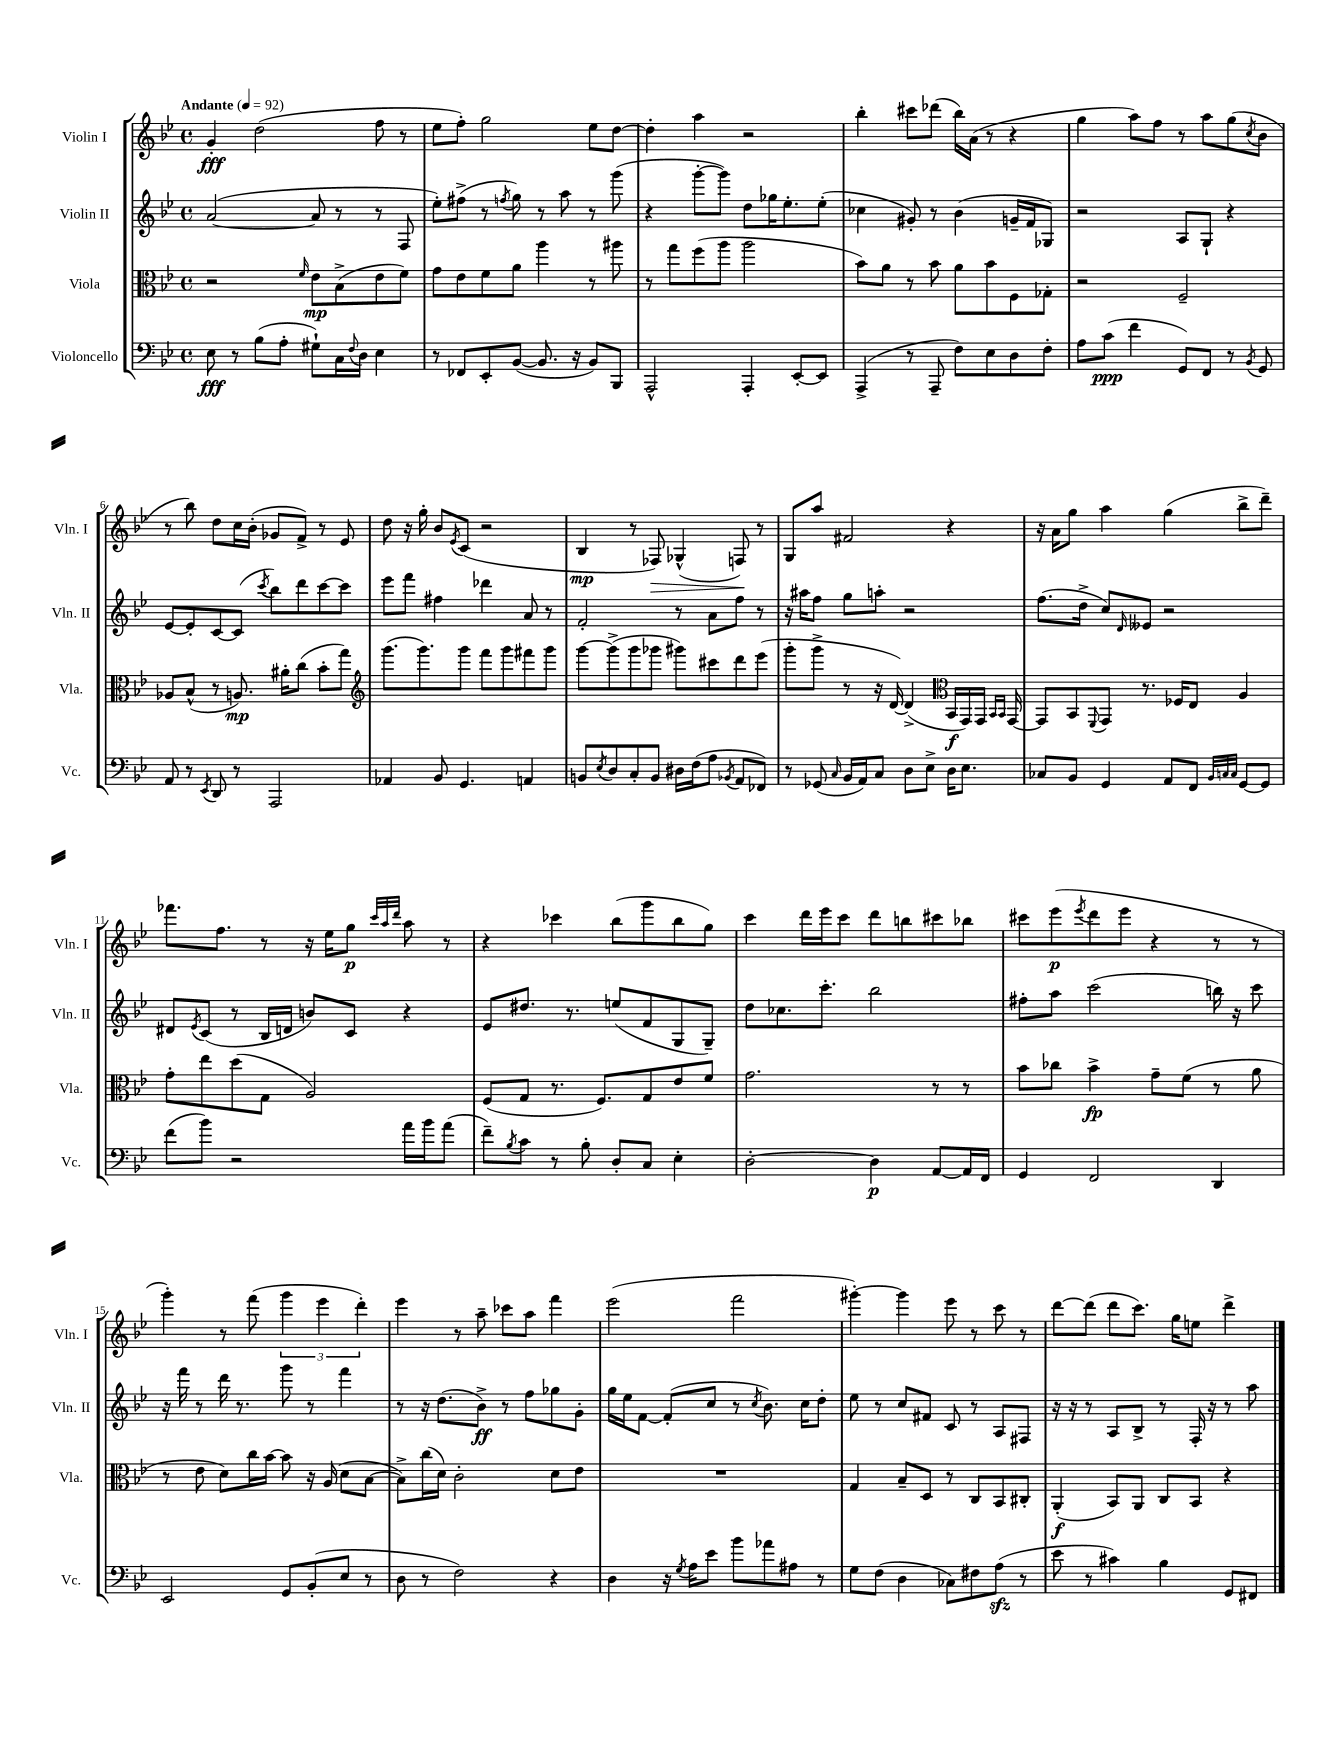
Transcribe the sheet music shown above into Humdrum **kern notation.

**kern	**kern	**kern	**kern
*staff4	*staff3	*staff2	*staff1
*clefF4	*clefC3	*clefG2	*clefG2
*k[b-e-]	*k[b-e-]	*k[b-e-]	*k[b-e-]
*M4/4	*M4/4	*M4/4	*M4/4
*met(c)	*met(c)	*met(c)	*met(c)
*MM92	*MM92	*MM92	*MM92
8E-\	2r	([2a/	4g'/
8r	.	.	.
(8B-\L	.	.	(2dd\
8A'\J	.	.	.
.	16qqf/	.	.
8G#`\L)	8e-\L	8a/]	.
16C\L	(8B-^\	8r	.
8qqF/	.	.	.
16D\JJ	.	.	.
4E-\	8e-\	8r	8ff\
.	8f\J)	8F/	8r
=	=	=	=
8r	8g\L	8ee-'\L)	8ee-\L
8FF-/L	8e-\	(8ff#^\J	8ff'\J)
8EE-'/	8f\	8r	2gg\
.	.	8qff/	.
([8BB-/J	8a\J	8gg\)	.
8.BB-/]	4aa\	8r	.
.	.	8aa\	.
16r	.	.	.
8BB-/L)	8r	8r	8ee-\L
8BBB-/J	8aa#\	(8ggg\	[8dd\J
=	=	=	=
2AAA^^/	8r	4r	4dd'\]
.	8gg\L	.	.
.	(8ff\	[8ggg'\L	4aa\
.	8aa\J	8ggg\]J)	.
4AAA'/	2aa\	8dd\L	2r
.	.	16gg-\K	.
.	.	8.ee-'\	.
[8EE-'/L	.	.	.
8EE-/]J	.	(8ee-'\J	.
=	=	=	=
(4AAA^/	8b-\L)	4cc-\	4bb-'\
.	8a\J	.	.
8r	8r	8g#'/)	8ccc#\L
8AAA~/	8b-\	8r	(8ddd-\J
8F\L)	8a\L	(4b-\	16bb-\LL)
.	.	.	(16a\JJ
8E-\	8b-\	.	8r
8D\	8F\	16g~/LL	4r
.	.	16f/J	.
8F'\J	8G-'\J	8G-/J)	.
=	=	=	=
8A\L	2r	2r	4gg\
(8c\J	.	.	.
4f\	.	.	8aa\L)
.	.	.	8ff\J
8GG/L)	2F~/	8A/L	8r
8FF/J	.	8G`/J	8aa\L
8r	.	4r	(8gg\
8qBB-/	.	.	8qcc/
8GG/	.	.	8b-\J
=	=	=	=
8AA/	8A-/L	[8e-/L	8r
8r	(8B-^^/J	8e-'/]	8bb-\)
8qEE-/	.	.	.
8DD/	8r	[8c/	8dd\L
8r	8.A/)	(8c/]J	16cc\L
.	.	.	(16b-'\JJ
.	.	8qccc/	.
2AAA/	.	8bb-\L)	8g-/L
.	16a#'\LK	.	.
.	(8cc\J	8ddd\	8f^/J)
.	8b-'\L	[8ccc\	8r
.	8gg\J)	8ccc\]J	8e-/
=	=	=	=
*	*clefG2	*	*
4AA-/	(8.ggg\L	8eee-\L	8dd\
.	.	8fff\J	16r
.	8.ggg\)	.	16gg'\
8BB-/	.	4ff#\	8b-/L
.	.	.	8qe-/
4.GG/	8ggg\J	.	(8c/J
.	8fff\L	4ddd-\	2r
.	8ggg\	.	.
4AA/	8fff#\	8a/	.
.	8ggg\J	8r	.
=	=	=	=
8BB/L	[8ggg\L	2f'/	4B-/
8qE-/	.	.	.
8D/	(8ggg^\]	.	.
8C'/	8ggg\	.	8r
8BB/J	8ggg-\J	.	8F-/)
16D#\LL	8ggg#\L)	8r	(4G-^^/
(16F\J	.	.	.
8A\J	8ccc#\	8a\L	.
8qBB-/	.	.	.
8AA/L	8ddd\	8ff\J	8F/)
8FF-/J)	(8eee-\J	8r	8r
=	=	=	=
8r	8ggg'\L	16r	8G/L
.	.	16aa#\LK	.
(8GG-/	8ggg^\J	8ff\J	8aa/J
16qqC/	.	.	.
16BB-/LL	8r	8gg\L	2f#/
16AA/J)	.	.	.
8C/J	16r	8aa'\J	.
.	[16d/)	.	.
8D\L	(4d^/]	2r	.
8E-^\J	.	.	.
*	*clefC3	*	*
16D\LK	16BB-/LL	.	4r
8.E-\J	16GG/)	.	.
.	16GG/JJ	.	.
.	16qqBB-/LL	.	.
.	16qqBB-/JJ	.	.
.	[16GG/	.	.
=	=	=	=
8C-/L	8GG/]L	(8.ff\L	16r
.	.	.	16a\LK
8BB-/J	8BB-/	.	8gg\J
.	.	16dd^\Jk	.
.	8qqFF/	.	.
4GG/	8GG/J	8cc/L)	4aa\
.	.	16qqd/	.
.	8.r	8e--/J	.
8AA/L	.	2r	(4gg\
.	16F-/LK	.	.
8FF/J	8E-/J	.	.
32qqBB-/LLL	.	.	.
32qqC/	.	.	.
32qqC/JJJ	.	.	.
[8GG/L	4A/	.	8bb-^\L
8GG/]J	.	.	8ddd~\J)
=	=	=	=
(8f\L	8g'\L	8d#/L	8.fff-\L
.	.	8qe-/	.
8b-\J)	8ee-\	(8c/J	.
.	.	.	8.ff\J
2r	(8dd\	8r	.
.	8G\J	16B-/LL	8r
.	.	16d/JJ	.
.	2A/)	8b/L)	16r
.	.	.	16ee-\LK
.	.	8c/J	8gg\J
.	.	.	32qqccc/LLL
.	.	.	32qqaa/
.	.	.	32qqddd/JJJ
16a\LL	.	4r	8aa\
16b-\J	.	.	.
(8a\J	.	.	8r
=	=	=	=
8f~\L)	(8F/L	8e-/L	4r
8qB-/	.	.	.
8c\J	8G/J	8.dd#/J	.
8r	8.r	.	4ccc-\
.	.	8.r	.
8B-'\	.	.	.
.	8.F/L)	.	.
8D'/L	.	(8ee/L	(8bb-\L
8C/J	8G/	8f/	8ggg\
4E-'\	8e-/	8G/	8bb-\
.	8f/J	8G~/J)	8gg\J)
=	=	=	=
[2D'\	2.g\	8dd\L	4ccc\
.	.	8.cc-\	.
.	.	.	16ddd\LL
.	.	8.ccc'\J	16eee-\J
.	.	.	8ccc\J
4D\]	.	2bb-\	8ddd\L
.	.	.	8bb\
[8AA/L	8r	.	8ccc#\
16AA/]L	8r	.	8bb-\J
16FF/JJ	.	.	.
=	=	=	=
4GG/	8b-\L	8ff#'\L	8ccc#\L
.	8cc-\J	8aa\J	(8eee-\
.	.	.	8qeee-/
2FF/	4b-^\	(2ccc\	8ddd\
.	.	.	8eee-\J
.	8g~\L	.	4r
.	(8f\J	.	.
4DD/	8r	16bb\)	8r
.	.	16r	.
.	8a\	8ccc\	8r
=	=	=	=
2EE-/	8r	16r	4ggg'\)
.	.	16fff\	.
.	8e-\	8r	.
.	8d\L)	16ddd\	8r
.	.	8.r	.
.	16cc\L	.	(8fff\
.	[16b-\JJ	.	.
8GG/L	8b-\]	8ggg\	6ggg\
(8BB-'/	16r	8r	.
.	.	.	6eee-\
.	(16A/	.	.
8E-/J	8d\L	4fff\	.
.	.	.	6ddd'\)
8r	[8B-\J	.	.
=	=	=	=
8D\	8B-^\]L)	8r	4eee-\
8r	(16cc\L	16r	.
.	16d\JJ)	(8.dd\L	.
2F\)	2c'\	.	8r
.	.	8b-^\J)	8aa~\
.	.	8r	8ccc-\L
.	.	8ff\L	8aa\J
4r	8d\L	8gg-\	4fff\
.	8e-\J	8g'\J	.
=	=	=	=
4D\	1r	16gg\LL	(2eee-\
.	.	16ee-\J	.
.	.	[8f\J	.
16r	.	(8f'/]L	.
8qG/	.	.	.
16A\LK	.	.	.
8e-\J	.	8cc/J	.
8b-\L	.	8r	2fff\
.	.	8qcc/	.
8a-\	.	8.b-\)	.
8A#\J	.	.	.
.	.	16cc\LK	.
8r	.	8dd'\J	.
=	=	=	=
8G\L	4G/	8ee-\	[4ggg#'\)
(8F\J	.	8r	.
4D\	8B-~/L	8cc/L	4ggg#\]
.	8D/J	8f#/J	.
8C-\L)	8r	8c/	8eee-\
8F#\	8C/L	8r	8r
(8A\J	8BB-/	8A/L	8ccc\
8r	8C#'/J	8F#/J	8r
=	=	=	=
8e-\	(4AA'/	16r	[8ddd\L
.	.	16r	.
8r	.	8r	(8ddd\]J
4c#\)	8BB-/L)	8A/L	8ddd\L
.	8AA/J	8B-^/J	8.ccc\J)
4B-\	8C/L	8r	.
.	.	.	16gg\LK
.	8BB-/J	16F'/	8ee\J
.	.	16r	.
8GG/L	4r	8r	4ddd^\
8FF#/J	.	8aa\	.
==	==	==	==
*-	*-	*-	*-
